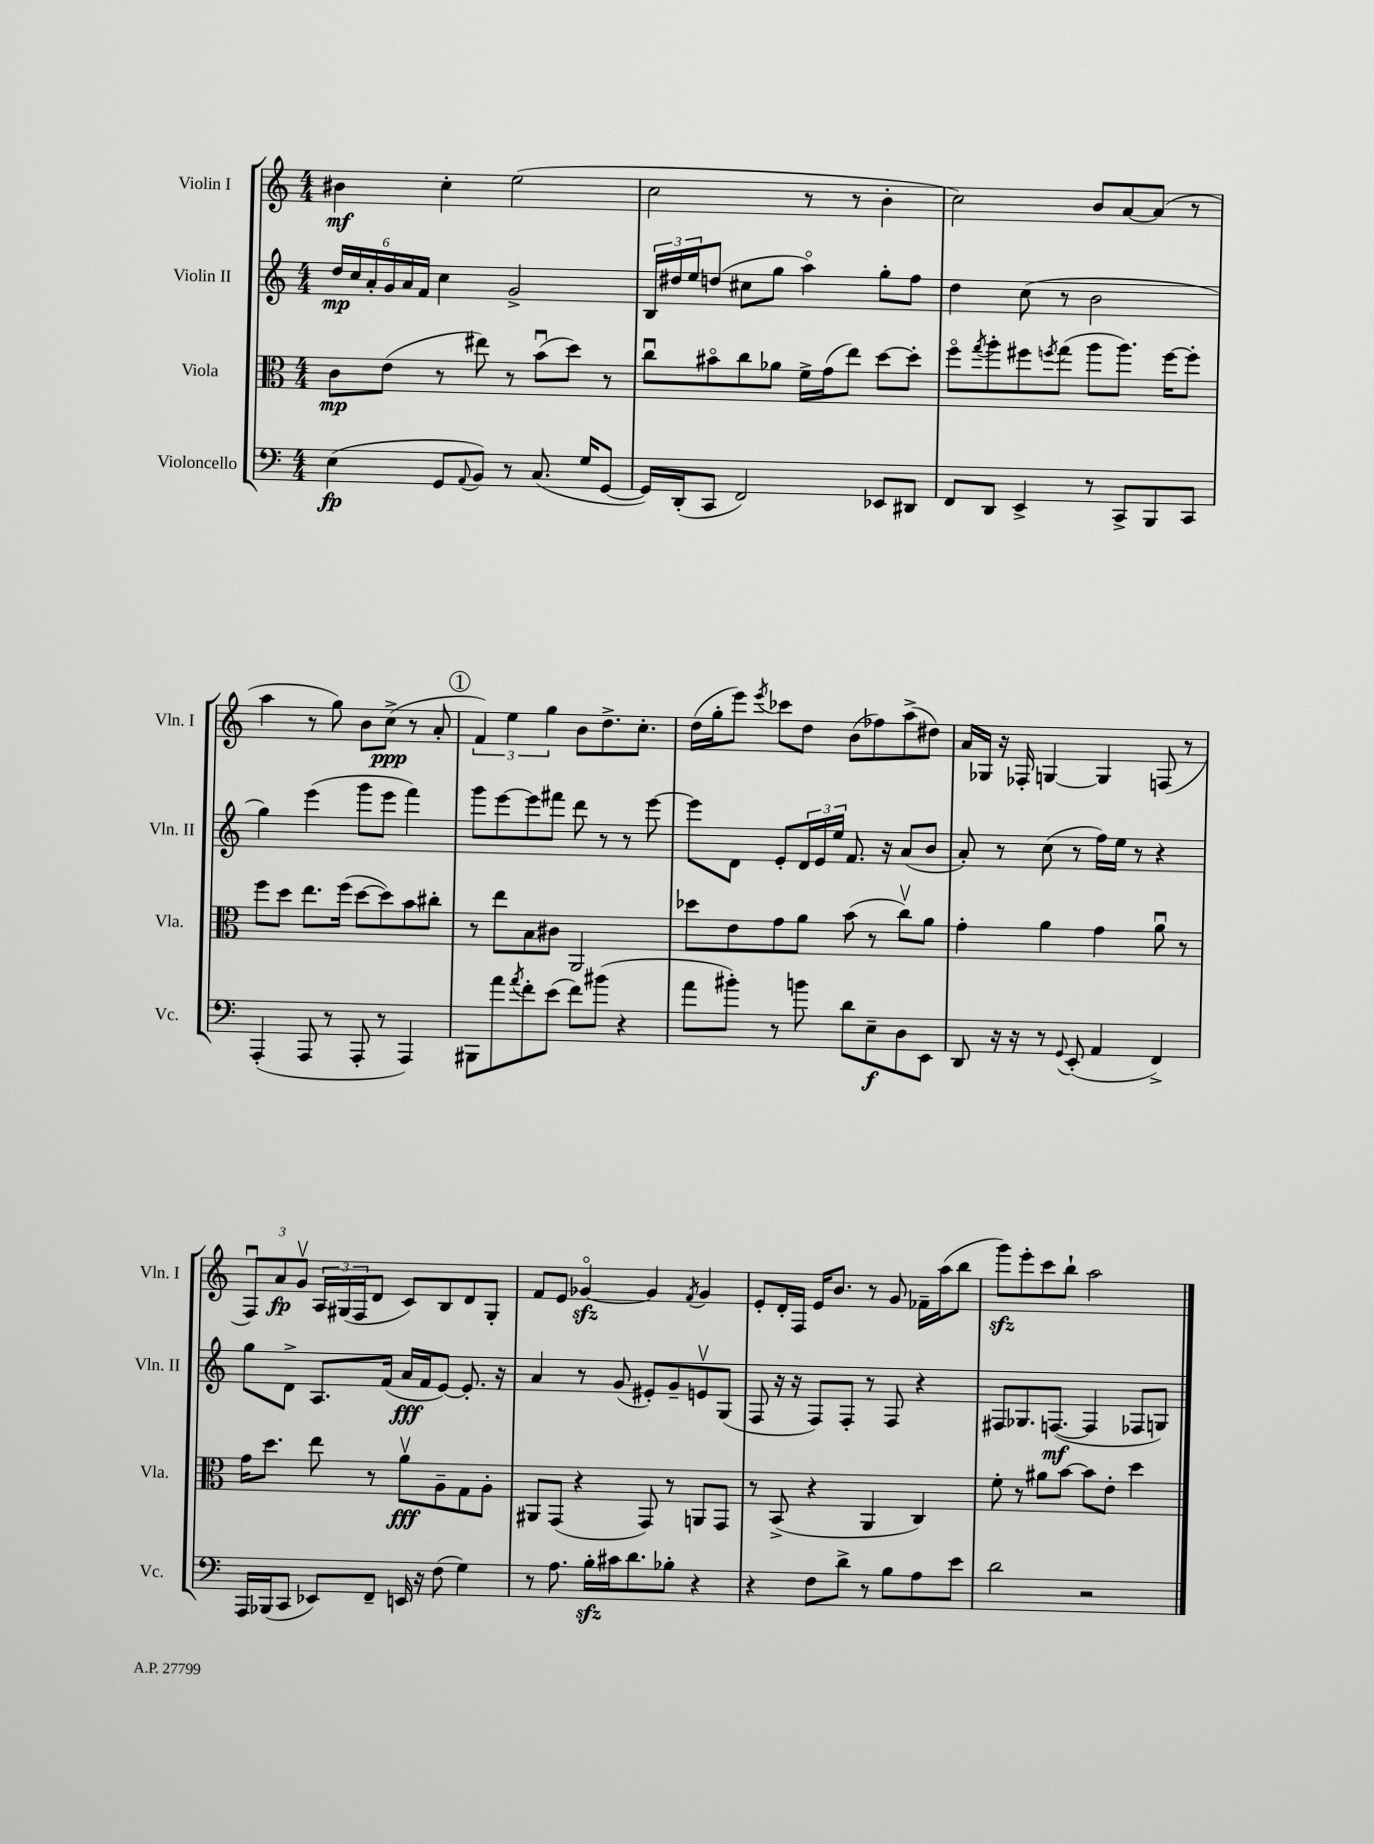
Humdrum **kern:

**kern	**kern	**kern	**kern
*staff4	*staff3	*staff2	*staff1
*clefF4	*clefC3	*clefG2	*clefG2
*k[]	*k[]	*k[]	*k[]
*M4/4	*M4/4	*M4/4	*M4/4
(4E	8c	24dd	4b#
.	.	24cc	.
.	.	24a'	.
.	(8e	24g	.
.	.	24a	.
.	.	24f	.
8GG	8r	4cc	4cc'
8qqAA	.	.	.
8BB)	8ee#)	.	.
8r	8r	2g^	(2ee
(8.C	(8bu	.	.
.	8dd)	.	.
16G	.	.	.
[8GG	8r	.	.
=	=	=	=
16GG])	8ccu	24B	2cc
.	.	24dd#	.
(16DD'	.	.	.
.	.	24ee	.
8CC	8b#o	(8dd	.
2FF)	8cc	8cc#	.
.	8a-	8gg	.
.	16f^	4aao)	8r
.	(16g	.	.
.	8ee)	.	8r
8EE-	[8dd	8gg'	4b'
8DD#	8dd']	8ff	.
=	=	=	=
8FF	8ffo	4dd	2cc)
.	8qgg	.	.
8DD	8aa'	.	.
4EE^	8ff#	(8cc	.
.	8qff	.	.
.	(8gg	8r	.
8r	8aa	2b	8b
8CC^	8.aa)	.	[8a
8BBB	.	.	(8a]
.	[16ff	.	.
8CC	8ff']	.	8r
=	=	=	=
(4AAA'	8ff	4gg)	4aa
.	8dd	.	.
8AAA	8.ee	(4eee	8r
8r	.	.	8gg)
.	(16ff	.	.
8AAA'	[8dd	8ggg	8b
8r	8dd])	8eee	(8cc^
4AAA)	8b	4fff)	8r
.	8cc#'	.	8a'
=	=	=	=
8BBB#	8r	8ggg	6f)
8a	8ee	[8eee	.
.	.	.	6ee
8qa	.	.	.
8f'	8B	8eee]	.
.	.	.	6gg
(8e	8c#	8fff#	.
8f)	2AA	8ddd	8b
(8b#	.	8r	8.dd^
4r	.	8r	.
.	.	.	8.cc'
.	.	[8eee	.
=	=	=	=
8a	8dd-	8eee]	(16dd
.	.	.	16gg'
8b#')	8e	8d	8eee)
.	.	.	8qeee
8r	8g	8e'	8ccc-
8b	8a	24d	8dd
.	.	24e	.
.	.	24ee	.
8d	(8b	8.f	(8b
8E~	8r	.	8ff-)
.	.	16r	.
8D	8ccv)	(8a	(8aa^
8EE	8a	8b	8dd#)
=	=	=	=
8DD	4g'	8a')	16a
.	.	.	16G-
16r	.	8r	16r
16r	.	.	16F-'
8r	4a	(8cc	[4G
8qqGG	.	.	.
(8EE'	.	8r	.
4AA	4g	16ff)	4G]
.	.	16ee	.
.	.	8r	.
4FF^)	8au	4r	(8F
.	8r	.	8r
=	=	=	=
16AAA	16g	8gg	12Fu)
(16BBB-	8.dd	.	.
.	.	.	12a
8CC	.	8d^	.
.	.	.	12gv
8EE-)	8ee	8.A	24A
.	.	.	(24G#
.	.	.	24F
8FF~	8r	.	8d
.	.	(16f	.
16EE	8av	16a	8c)
16r	.	16f	.
(8F	8A~	[8e)	8B
4G)	8G	8.e']	8d
.	8A'	.	8G#'
.	.	16r	.
=	=	=	=
8r	8AA#	4a	8f
8.A	(8GG	.	8e
.	4r	8r	[4g-o
16B'	.	.	.
16c#	.	(8g	.
8.d	.	.	.
.	8GG)	8e#')	4g-]
8B-'	8r	8g~	.
.	.	.	8qf
4r	8AA	8ev	4g-
.	8GG	(8G	.
=	=	=	=
4r	8r	8F	8e'
.	(8BB^	16r	16d'
.	.	16r	16F
8F	4r	8F)	16e
.	.	.	8.b
8d^	.	8F'	.
8r	4AA	8r	8r
8B	.	8F	8g
8A	4C)	4r	16f-~
.	.	.	(16aa
8e	.	.	8bb
=	=	=	=
2d	8f'	8F#	8ggg)
.	8r	8.G-	8eee'
.	8a#	.	8ccc
.	.	([8.F	.
.	[8b	.	8bb`
2r	8b]	4F]	2aa
.	8e'	.	.
.	4dd	8F-	.
.	.	8G)	.
==	==	==	==
*-	*-	*-	*-
